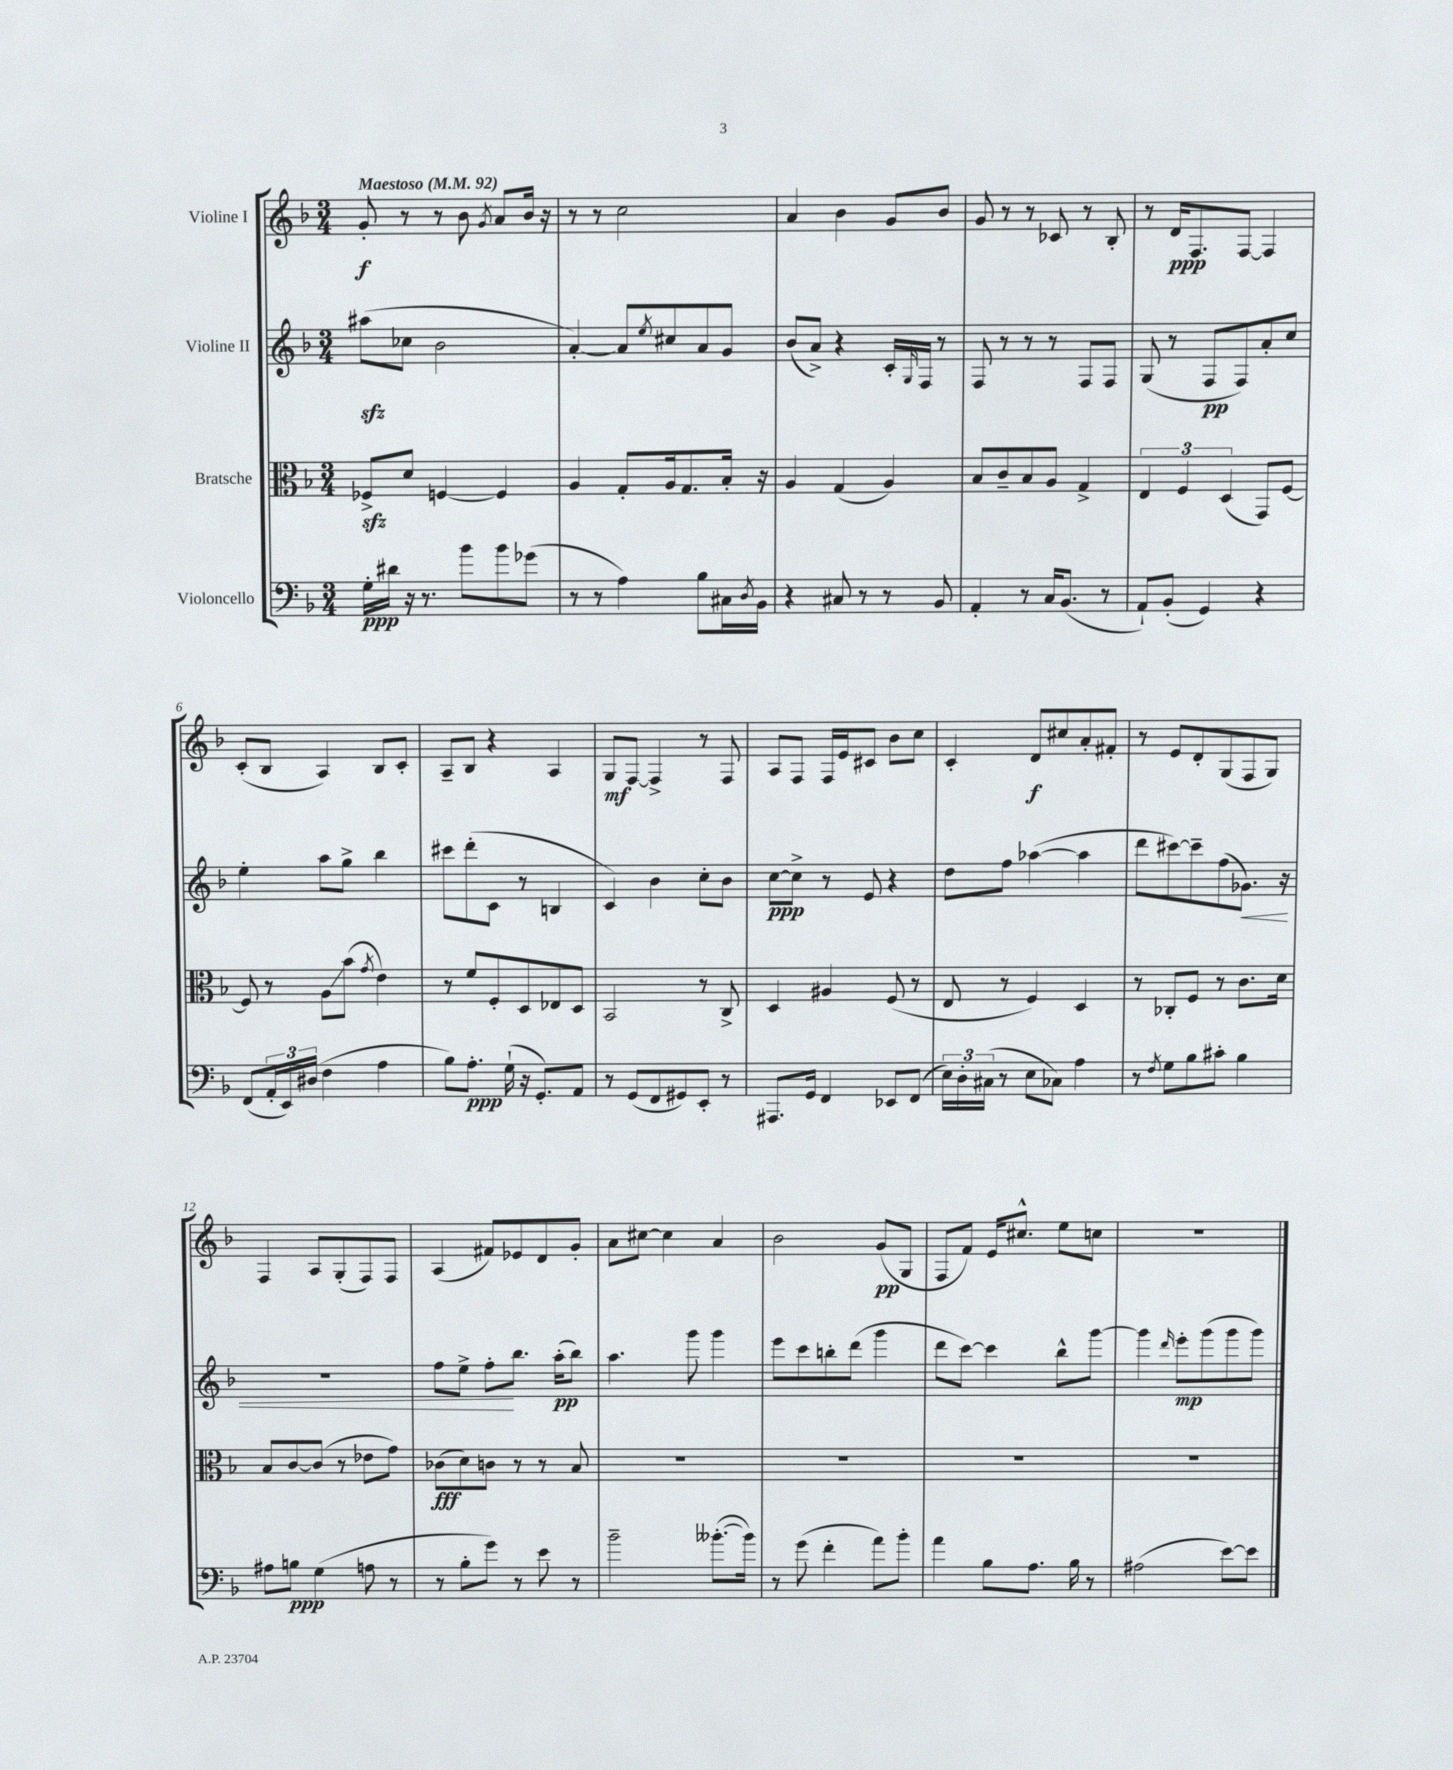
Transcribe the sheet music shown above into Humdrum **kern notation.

**kern	**kern	**kern	**kern
*staff4	*staff3	*staff2	*staff1
*clefF4	*clefC3	*clefG2	*clefG2
*k[b-]	*k[b-]	*k[b-]	*k[b-]
*M3/4	*M3/4	*M3/4	*M3/4
*MM92	*MM92	*MM92	*MM92
16G'	8F-^	(8aa#	8g'
16d#	.	.	.
16r	8d	8cc-	8r
8.r	.	.	.
.	[4F	2b-	8r
8b-	.	.	8b-
.	.	.	8qg
8b-	4F]	.	8a
(8g-	.	.	16b-
.	.	.	16r
=	=	=	=
8r	4A	[4a')	8r
8r	.	.	8r
4A)	8G'	8a]	2cc
.	.	8qee	.
.	16A	8cc#	.
.	8.G	.	.
8B-	.	8a	.
16C#	16B-'	8g	.
8qD	.	.	.
16BB-	16r	.	.
=	=	=	=
4r	4A	(8b-	4a
.	.	8a^)	.
8C#	(4G	4r	4b-
8r	.	.	.
8r	4A)	16c'	8g
.	.	16qqG	.
.	.	16F	.
8BB-	.	8r	8b-
=	=	=	=
4AA'	8B-	8F	8g
.	8c~	8r	8r
8r	8B-	8r	8r
16C	8A	8r	8c-
(8.BB-	.	.	.
.	4G^	8F	8r
8r	.	8F	8B-'
=	=	=	=
8AA`)	6E	(8G	8r
(8BB-'	.	8r	16d
.	6F	.	.
.	.	.	8.F
4GG)	.	8F	.
.	(6D	.	.
.	.	8F)	[8F
4r	8GG)	8a'	4F]
.	[8F	8cc	.
=	=	=	=
(8FF	8F]	4ee'	(8c'
24AA'	8r	.	8B-
24EE)	.	.	.
(24D#	.	.	.
4F	8A	8aa	4A)
.	(8b-	8gg^	.
.	8qg	.	.
4A	4e)	4bb-	8B-
.	.	.	8c'
=	=	=	=
8B-)	8r	8ccc#	8A~
8.A'	8f	(8ddd'	8B-
.	8F'	8c	4r
(16G`	.	.	.
16r	8D	8r	.
8.GG')	.	.	.
.	8E-	4B	4A
8AA	8D	.	.
=	=	=	=
8r	2BB-	4c)	8G
(8GG	.	.	[8F
8FF	.	4b-	4F^]
8GG#)	.	.	.
8EE'	8r	8cc'	8r
8r	8C^	8b-	8F
=	=	=	=
8.AAA#	4D	[8cc	8A
.	.	8cc^]	8F
16GG	.	.	.
4FF	4A#	8r	16F
.	.	.	16e
.	.	8e	8c#
8EE-	(8F	4r	8b-
(8FF	8r	.	8cc
=	=	=	=
24E)	8E	8dd	4c'
24D'	.	.	.
(24C#	.	.	.
8r	8r	8ff	.
8E	4F)	([4aa-	8d
8C-)	.	.	8cc#
4A	4D	4aa-]	8a'
.	.	.	8f#'
=	=	=	=
8r	8r	8ddd	8r
8qF	.	.	.
8G	8C-'	[8ccc#)	8e
8B-	8F	8ccc#~]	8d'
8c#'	8r	(8ff	(8G
4B-	8.c	8.g-)	8F
.	.	.	8G)
.	16d	16r	.
=	=	=	=
8A#	8B-	2.r	4F
8B	[8c	.	.
(4G	(8c]	.	8A
.	8r	.	(8G'
8A	8e-	.	8F)
8r	8g)	.	8F
=	=	=	=
8r	(8c-	8ff	(4A
8B-'	8d)	8ee^	.
8g)	8c	8ff'	8f#)
8r	8r	8.bb-	8e-
8e	8r	.	8d
.	.	(16aa'	.
8r	8B-	8bb-)	8g'
=	=	=	=
2b-~	2.r	4.aa	8a
.	.	.	[8cc#
.	.	.	4cc#]
.	.	8ggg	.
([8.b--'	.	4ggg	4a
16b--])	.	.	.
=	=	=	=
8r	2.r	8eee	2b-
(8g	.	8ccc	.
4f'	.	8bb'	.
.	.	(8ddd	.
8a)	.	4ggg	(8g
8b-'	.	.	8G
=	=	=	=
4a	2.r	8ddd	8F
.	.	[8ccc)	8f)
8B-	.	4ccc]	16e
.	.	.	8.cc#^^
8.A	.	.	.
.	.	8bb-^^	8ee
16B-	.	.	.
8r	.	[8ggg	8cc
=	=	=	=
(2A#	2.r	4ggg]	2.r
.	.	16qqddd	.
.	.	8eee'	.
.	.	(8ggg	.
[8e)	.	8ggg	.
8e]	.	8ggg)	.
==	==	==	==
*-	*-	*-	*-
